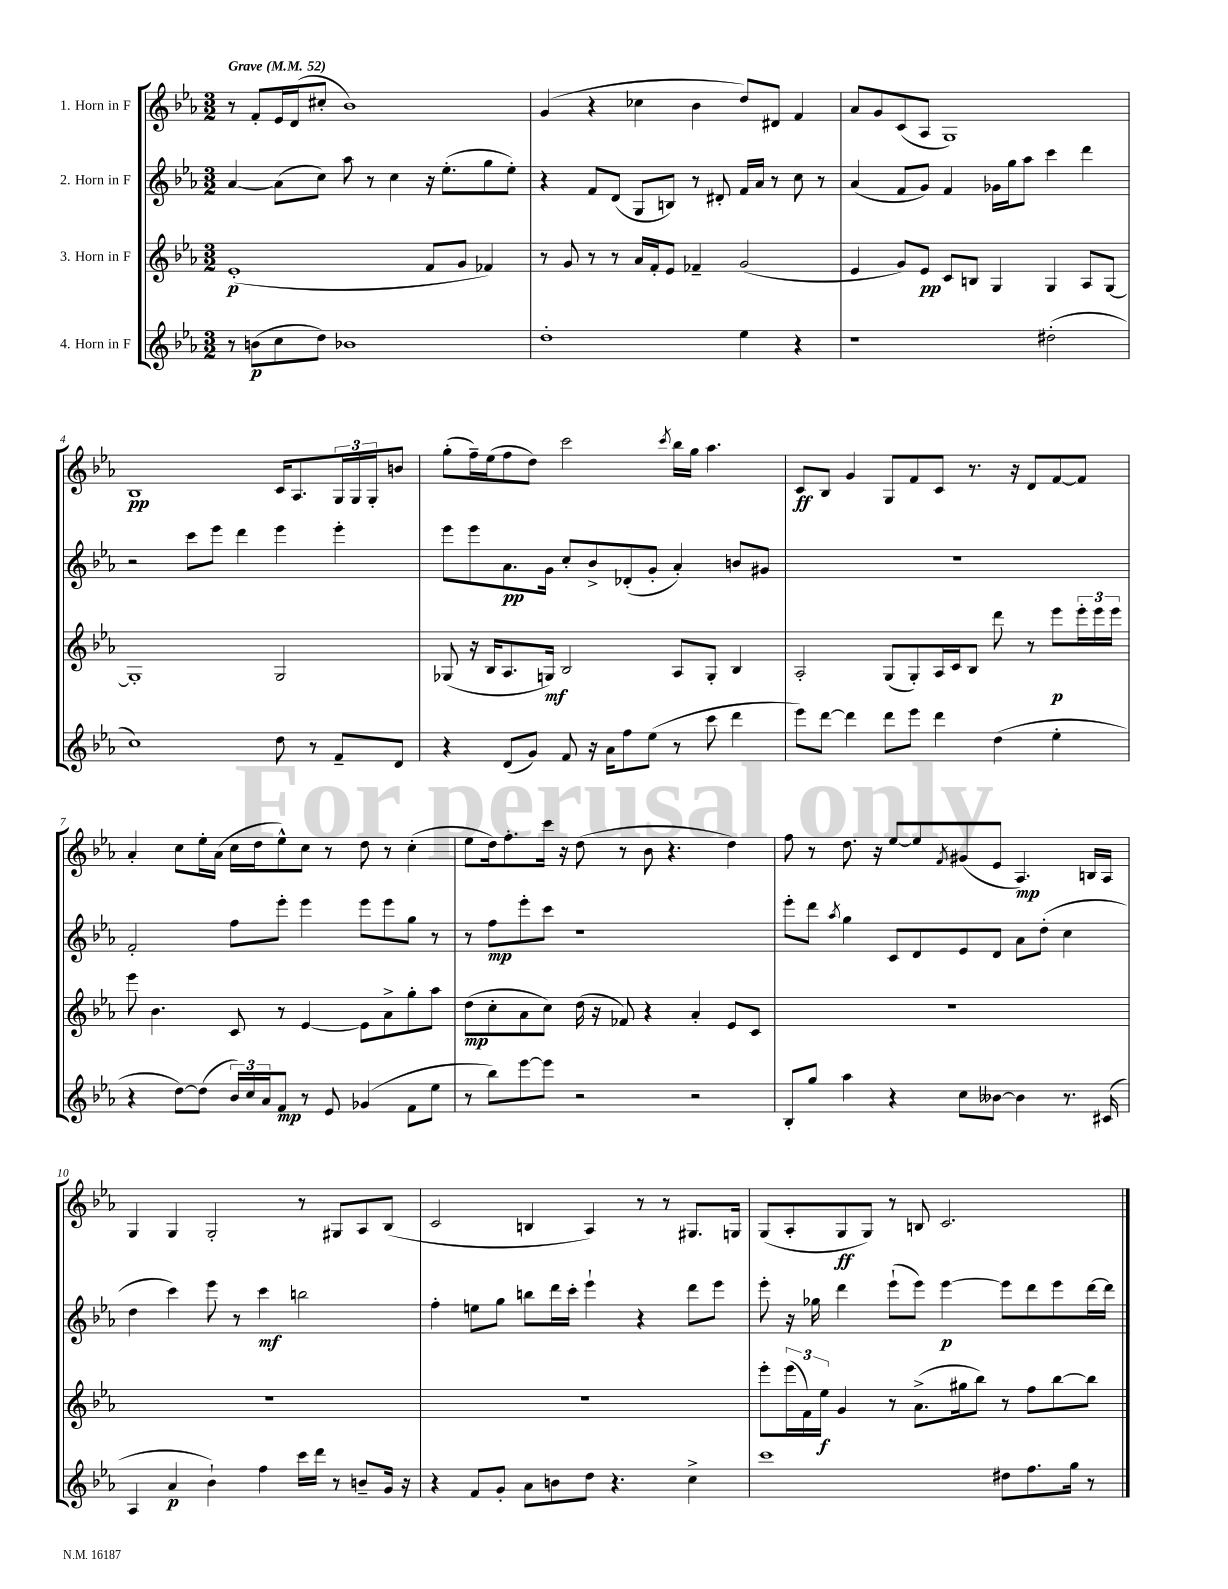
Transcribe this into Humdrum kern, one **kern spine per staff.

**kern	**kern	**kern	**kern
*staff4	*staff3	*staff2	*staff1
*clefG2	*clefG2	*clefG2	*clefG2
*k[b-e-a-]	*k[b-e-a-]	*k[b-e-a-]	*k[b-e-a-]
*M3/2	*M3/2	*M3/2	*M3/2
*MM52	*MM52	*MM52	*MM52
8r	(1e-'	[4a-/	8r
(8b\L	.	.	8f'/L
8cc\	.	(8a-\]L	16e-/L
.	.	.	(16d/J
8dd\J)	.	8cc\J)	8cc#'/J
1b-	.	8aa-\	1b-)
.	.	8r	.
.	.	4cc\	.
.	8f/L	16r	.
.	.	(8.ee-'\L	.
.	8g/J	.	.
.	4f-/)	8gg\	.
.	.	8ee-'\J)	.
=	=	=	=
1dd'	8r	4r	(4g/
.	8g/	.	.
.	8r	8f/L	4r
.	8r	(8d/J	.
.	16a-/LL	8G/L	4cc-\
.	16f'/J	.	.
.	8e-/J	8B/J)	.
.	4f-~/	8r	4b-\
.	.	8d#'/	.
4ee-\	(2g/	16f/LL	8dd/L)
.	.	16a-/JJ	.
.	.	8r	8d#/J
4r	.	8cc\	4f/
.	.	8r	.
=	=	=	=
1r	4e-/	(4a-/	8a-/L
.	.	.	8g/
.	8g/L)	8f/L	(8c/
.	8e-/J	8g/J)	8A-/J
.	8c/L	4f/	1G)
.	8B/J	.	.
.	4G/	16g-\LL	.
.	.	16gg\J	.
.	.	8aa-\J	.
(2dd#'\	4G/	4ccc\	.
.	8A-/L	4ddd\	.
.	[8G/J	.	.
=	=	=	=
1cc)	1G']	2r	1B-
.	.	8ccc\L	.
.	.	8eee-\J	.
.	.	4ddd\	.
8dd\	2G/	4eee-\	16c/LK
.	.	.	8.A-/
8r	.	.	.
8f~/L	.	4eee-'\	24G/L
.	.	.	24G/
.	.	.	24G'/J
8d/J	.	.	8b/J
=	=	=	=
4r	(8G-/	8eee-\L	(8gg'\L
.	16r	8eee-\	16ff~\L)
.	16B-/LK	.	(16ee-\J
(8d/L	8.A-/	8.a-\	8ff\
8g/J)	.	.	8dd\J)
.	16G/Jk)	16g\Jk	.
8f/	2B-/	8cc'/L	2ccc\
16r	.	8b-^/	.
16a-\LK	.	.	.
8ff\	.	(8d-'/	.
(8ee-\J	.	8g'/J	.
.	.	.	8qccc/
8r	8A-/L	4a-'/)	16bb-\LL
.	.	.	16gg\JJ
8ccc\	8G'/J	.	4.aa-\
4ddd\	4B-/	8b/L	.
.	.	8g#/J	.
=	=	=	=
8eee-\L)	2A-'/	1.r	8c/L
[8ddd\J	.	.	8B-/J
4ddd\]	.	.	4g/
8ddd\L	(8G/L	.	8G/L
8eee-\J	8G'/)	.	8f/
4ddd\	16A-/L	.	8c/J
.	16c/J	.	.
.	8B-/J	.	8.r
(4dd\	8ddd\	.	.
.	.	.	16r
.	8r	.	8d/L
4ee-'\	8eee-\L	.	[8f/
.	24eee-'\L	.	8f/]J
.	24eee-\	.	.
.	24eee-\JJ	.	.
=	=	=	=
4r	8eee-\	2f'/	4a-'/
.	4.b-\	.	.
[8dd\L)	.	.	8cc\L
(8dd\]J	.	.	16ee-'\L
.	.	.	(16a-\JJ
24b-/LL)	8c/	8ff\L	16cc\LL
24cc/	.	.	.
.	.	.	16dd\J
24a-/J	.	.	.
8f/J	8r	8eee-'\J	8ee-^^\)
8r	[4e-/	4eee-\	8cc\J
8e-/	.	.	8r
(4g-/	8e-\]L	8eee-\L	8dd\
.	8a-^\	8eee-\	8r
8f\L	8gg'\	8gg\J	(4cc'\
8ee-\J	8aa-\J	8r	.
=	=	=	=
8r	(8dd\L	8r	8ee-\L
8bb-\L)	8cc'\	8ff\L	16dd\k)
.	.	.	8.ff'\
[8eee-\	8a-\	8eee-'\	.
8eee-\]J	8cc\J)	8ccc\J	16ccc\Jk
.	.	.	16r
2r	(16dd\	1r	(8dd\
.	16r	.	.
.	8f-/)	.	8r
.	4r	.	8b-\
.	.	.	4.r
2r	4a-'/	.	.
.	8e-/L	.	4dd\)
.	8c/J	.	.
=	=	=	=
8B-'/L	1.r	8eee-'\L	8ff\
8gg/J	.	8ddd\J	8r
.	.	8qaa-/	.
4aa-\	.	4gg\	8.dd\
.	.	.	16r
4r	.	8c/L	[8ee-/L
.	.	8d/	8ee-/]
.	.	.	8qf/
8cc\L	.	8e-/	(8g#/
[8b--\J	.	8d/J	8e-/J
4b--\]	.	8a-\L	4.A-/)
.	.	(8dd'\J	.
8.r	.	4cc\	.
.	.	.	16B/LL
(16c#/	.	.	16A-/JJ
=	=	=	=
4A-/	1.r	4dd\	4G/
4a-/	.	4ccc\)	4G/
4b-`\)	.	8eee-\	2G'/
.	.	8r	.
4ff\	.	4ccc\	.
16ccc\LL	.	2bb\	8r
16ddd\JJ	.	.	.
8r	.	.	8G#/L
8b~/L	.	.	8A-/
16g/Jk	.	.	(8B-/J
16r	.	.	.
=	=	=	=
4r	1.r	4ff'\	2c/
8f/L	.	8ee\L	.
8g'/J	.	8gg\J	.
8a-\L	.	8bb\L	4B/
8b\	.	16ddd\L	.
.	.	16ccc'\JJ	.
8dd\J	.	4eee-`\	4A-/)
4.r	.	.	.
.	.	4r	8r
.	.	.	8r
4cc^\	.	8ddd\L	8.G#/L
.	.	8eee-\J	.
.	.	.	16G/Jk
=	=	=	=
1ccc	8eee-'\L	8eee-'\	(8G/L
.	(24eee-\L	16r	8A-'/
.	24f\)	.	.
.	.	16gg-\	.
.	24ee-\JJ	.	.
.	4g/	4ddd\	8G/
.	.	.	8G/J)
.	8r	(8eee-`\L	8r
.	(8.a-^\L	8eee-\J)	8B/
.	.	[4eee-\	2.c/
.	16gg#\k	.	.
.	8bb-\J)	.	.
8dd#\L	8r	8eee-\]L	.
8.ff\	8ff\L	8ddd\	.
.	[8bb-\	8eee-\	.
16gg\Jk	.	.	.
8r	8bb-\]J	[16ddd\L	.
.	.	16ddd\]JJ	.
==	==	==	==
*-	*-	*-	*-
